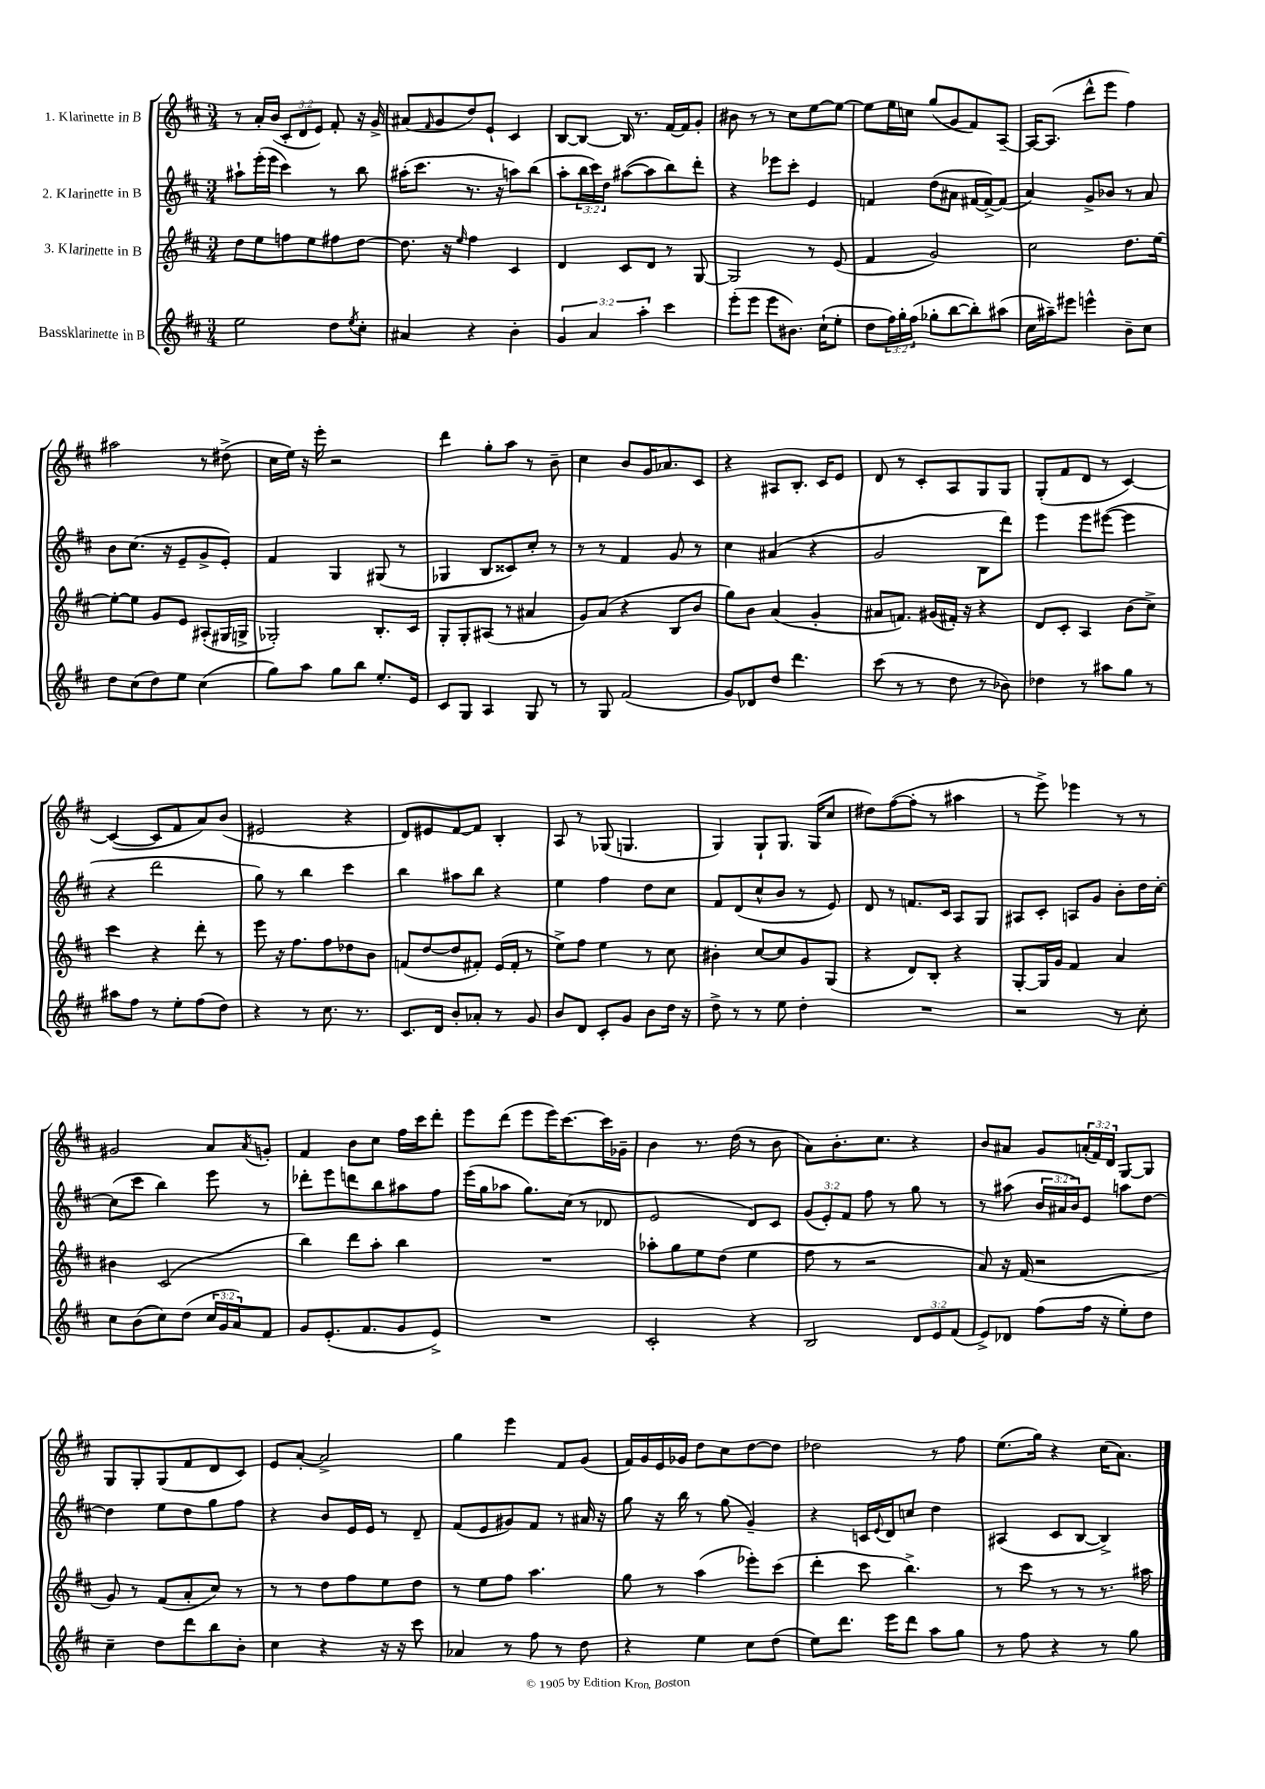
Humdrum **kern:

**kern	**kern	**kern	**kern
*staff4	*staff3	*staff2	*staff1
*clefG2	*clefG2	*clefG2	*clefG2
*k[f#c#]	*k[f#c#]	*k[f#c#]	*k[f#c#]
*M3/4	*M3/4	*M3/4	*M3/4
2ee	8dd	8aa#`	8r
.	8ee	(16eee'	16a'
.	.	16eee	(16b
.	8ff	4ccc#)	12c#'
.	.	.	12d
.	8ee	.	.
.	.	.	12e)
8dd	8ff#	8r	8f#'
8qee	.	.	.
8cc#'	[8dd	8bb	16r
.	.	.	16g^
=	=	=	=
4a#	8.dd]	(16aa#'	(8a#
.	.	8.ccc#	.
.	.	.	16qqf#
.	.	.	8g
.	16r	.	.
.	16qqee	.	.
4r	4ff#	8.r	8dd)
.	.	.	8e`
.	.	16r	.
4b'	4c#	8aa)	4c#
.	.	(8bb	.
=	=	=	=
6g	4d	8aa'	[8B
.	.	24bb	8B_
6a	.	24ccc#)	.
.	.	24dd	.
.	8c#	([8aa#	16B]
.	.	.	8.r
6aa'	.	.	.
.	8d	8aa#]	.
4ccc#	8r	8bb)	[16f#
.	.	.	16f#]
.	[8G	8ddd'	8g'
=	=	=	=
(8eee'	2G]	4r	8b#
8eee	.	.	8r
8eee	.	8eee-	8r
8.b#)	.	8ccc#'	8cc#
.	8r	4e	[8ee
(16cc#`	.	.	.
8ee'	(8e	.	8ee_
=	=	=	=
8dd	4f#	4f	8ee]
24ff#)	.	.	16ee
24gg'	.	.	.
.	.	.	16cc
(24ff#	.	.	.
8gg-'	2g)	(8dd	(8gg
[8bb	.	8a#	8g
8bb'])	.	[16f#	8f#)
.	.	16f#^_)	.
(8aa#	.	(8f#]	[8A~
=	=	=	=
16cc#	2cc#	4a)	16A_
16aa#~)	.	.	(8.A]
8eee#	.	.	.
4eee^^	.	8g^	8ddd^^
.	.	8b-	8eee
8b~	8.dd	8r	4ff#)
8cc#	.	8a	.
.	[16ee	.	.
=	=	=	=
8dd	8ee'_	8b	2aa#
(8cc#	8ee]	(8.cc#	.
8dd)	8g	.	.
.	.	16r	.
8ee	8e	8e~	.
(4cc#	(8A#'	8g^	8r
.	16G#	8e')	(8dd#^
.	16G^	.	.
=	=	=	=
8gg)	2G-')	4f#	16cc#
.	.	.	16ee)
8aa	.	.	16r
.	.	.	16eee'
8gg	.	4G	2r
8bb	.	.	.
8.ee'	8.B'	(8G#	.
.	.	8r	.
16e	16c#	.	.
=	=	=	=
8c#	8G'	4G-	4ddd
8G	8G'	.	.
4A	(8A#	8B	8gg'
.	8r	8c##)	8aa
8G	4a#	8cc#'	8r
8r	.	8r	8b~
=	=	=	=
8r	8g)	8r	4cc#
8G	(8a	8r	.
(2f#	4r	4f#	8b
.	.	.	16g
.	.	.	8.a-
.	8B	8g	.
.	8b	8r	8c#
=	=	=	=
8g)	8gg)	4cc#	4r
8d-	8b	.	.
8dd	(4a	(4a#	8A#
4.ddd	.	.	8.B'
.	4g'	4r	.
.	.	.	16c#
.	.	.	8e
=	=	=	=
(8ccc#	8a#	2g	8d
8r	8.f)	.	8r
8r	.	.	8c#'
.	(16g#	.	.
8dd	16f#')	.	8A
.	16r	.	.
8r	4r	8B	8G
8b-)	.	8ddd)	8G
=	=	=	=
4dd-	8d	4eee	(8G'
.	8c#'	.	8f#
8r	4A	8eee	8d
8aa#	.	([8eee#	8r
8gg	(8b	4eee#]	[4c#)
8r	8cc#^)	.	.
=	=	=	=
8aa#	4ccc#	4r	(4c#_
8ff#	.	.	.
8r	4r	2ddd	8c#]
8ee'	.	.	8f#
(8ff#	8ddd'	.	8a)
8dd)	8r	.	(8b
=	=	=	=
4r	8eee	8gg)	2e#
.	16r	8r	.
.	8.ff#	.	.
8r	.	4bb	.
8.cc#	8ff#	.	.
.	8dd-	4ccc#	4r
8.r	.	.	.
.	8b	.	.
=	=	=	=
8.c#	(8f	4bb	8d)
.	[8dd	.	8e#
16d	.	.	.
8b'	8dd]	8aa#	[8f#
8a-'	8f#')	8bb	8f#]
8r	(16e	4r	4B'
.	16f#'	.	.
8g	8r	.	.
=	=	=	=
8b	8ee^)	4ee	8A
8d	8ff#	.	8r
8c#'	4ee	4ff#	(8G-
8g	.	.	4.G
8b	8r	8dd	.
16dd	8cc#	8cc#	.
16r	.	.	.
=	=	=	=
8dd^	4b#'	8f#	4G)
8r	.	(8d	.
8r	[8cc#	8cc#^^	8G`
8ee	8cc#]	8b	8.G
4dd'	8g	8r	.
.	.	.	(16G
.	(8G	8e)	8cc#
=	=	=	=
2.r	4r	8d	8dd#)
.	.	8r	([8ff#
.	8d)	8.f	8ff#']
.	8B'	.	8r
.	.	16c#	.
.	4r	8A	4aa#
.	.	8G	.
=	=	=	=
2r	[8G'	8A#	8r
.	16G]	8c#'	8eee^)
.	16g	.	.
.	4f#	8A	4eee-
.	.	8g	.
8r	4a	8b'	8r
8cc#'	.	16dd	8r
.	.	[16cc#'	.
=	=	=	=
8cc#	4b#	(8cc#]	2g#
(8b	.	8ccc#	.
8cc#)	(2c#	4bb)	.
(8dd	.	.	.
24cc#	.	8eee	8a
24g	.	.	.
24a)	.	.	.
.	.	.	8qa
8f#	.	8r	8g'
=	=	=	=
8g	4bb)	8ddd-'	4f#
(8.e'	.	8eee	.
.	8ddd	8ddd	8b
8.f#	.	.	.
.	8aa'	8bb	8cc#
8g	4bb	8aa#	16ff#
.	.	.	16ccc#
8e^)	.	8ff#	8ddd'
=	=	=	=
2.r	2.r	(16eee	8eee
.	.	16gg	.
.	.	8aa-	(8ddd
.	.	8.gg)	8eee
.	.	.	16eee)
.	.	(16cc#	[8.ccc#
.	.	8r	.
.	.	8d-	16ccc#]
.	.	.	16g-~
=	=	=	=
2c#'	8aa-'	2e	4b
.	8gg	.	.
.	8ee	.	8.r
.	(8dd	.	.
.	.	.	(16dd
4r	4ee	8d)	8r
.	.	8c#	8b
=	=	=	=
2B	8ff#	(12g	8a)
.	.	12e')	.
.	8r	.	8.b'
.	.	12f#	.
.	2r	8ff#	.
.	.	.	8.cc#
.	.	8r	.
12d	.	8gg	4r
12e	.	.	.
.	.	8r	.
(12f#	.	.	.
=	=	=	=
8e^)	8a)	8r	8b
8d-	16r	(8aa#	8a#
.	(16f#	.	.
(8ff#	2r	24b	8g
.	.	24a#	.
.	.	24b)	.
16ff#	.	8e	(24a'
.	.	.	24f#)
16r	.	.	.
.	.	.	24d
8ee')	.	8aa	[8G
8dd	.	[8dd	8G]
=	=	=	=
4cc#~	8g)	4dd]	8G
.	8r	.	8G'
8dd	(8f#	8ee	(8G
8ddd	8a'	8dd	8f#
8bb	8cc#)	8gg	8d
8b'	8r	8ff#	8c#)
=	=	=	=
4cc#	8r	4r	8e
.	8r	.	[8a'
4r	8dd	8b	2a^]
.	8ff#	16e	.
.	.	16e	.
16r	8ee	8r	.
16r	.	.	.
8ccc#	8dd	8d~	.
=	=	=	=
4a-	8r	(8f#	4gg
.	8ee	8e	.
8r	8ff#	8g#)	4eee
8ff#	4.aa	8f#	.
8r	.	8r	8f#
8dd	.	16a#	(8g
.	.	16r	.
=	=	=	=
4r	8gg	8gg	16f#)
.	.	.	16g
.	8r	16r	16e
.	.	16bb	16g-
4ee	(4aa	8r	8dd
.	.	(8gg	8cc#
8cc#	8eee-')	4g~)	[8dd
(8dd	(8ccc#	.	8dd]
=	=	=	=
8ee)	4ddd'	4r	2dd-
8.ddd	.	.	.
.	8ccc#	16c	.
.	.	8qqe	.
16eee	.	16d	.
8ddd	4.bb^)	8cc	.
8aa	.	4dd	8r
8gg	.	.	8ff#
=	=	=	=
8r	8r	(4A#	(8.ee
8ff#	8ccc#	.	.
.	.	.	16gg)
4r	8r	8c#	4r
.	8r	[8B	.
8r	8.r	4B^])	(16cc#
.	.	.	8.a)
8gg	.	.	.
.	16aa#	.	.
==	==	==	==
*-	*-	*-	*-
